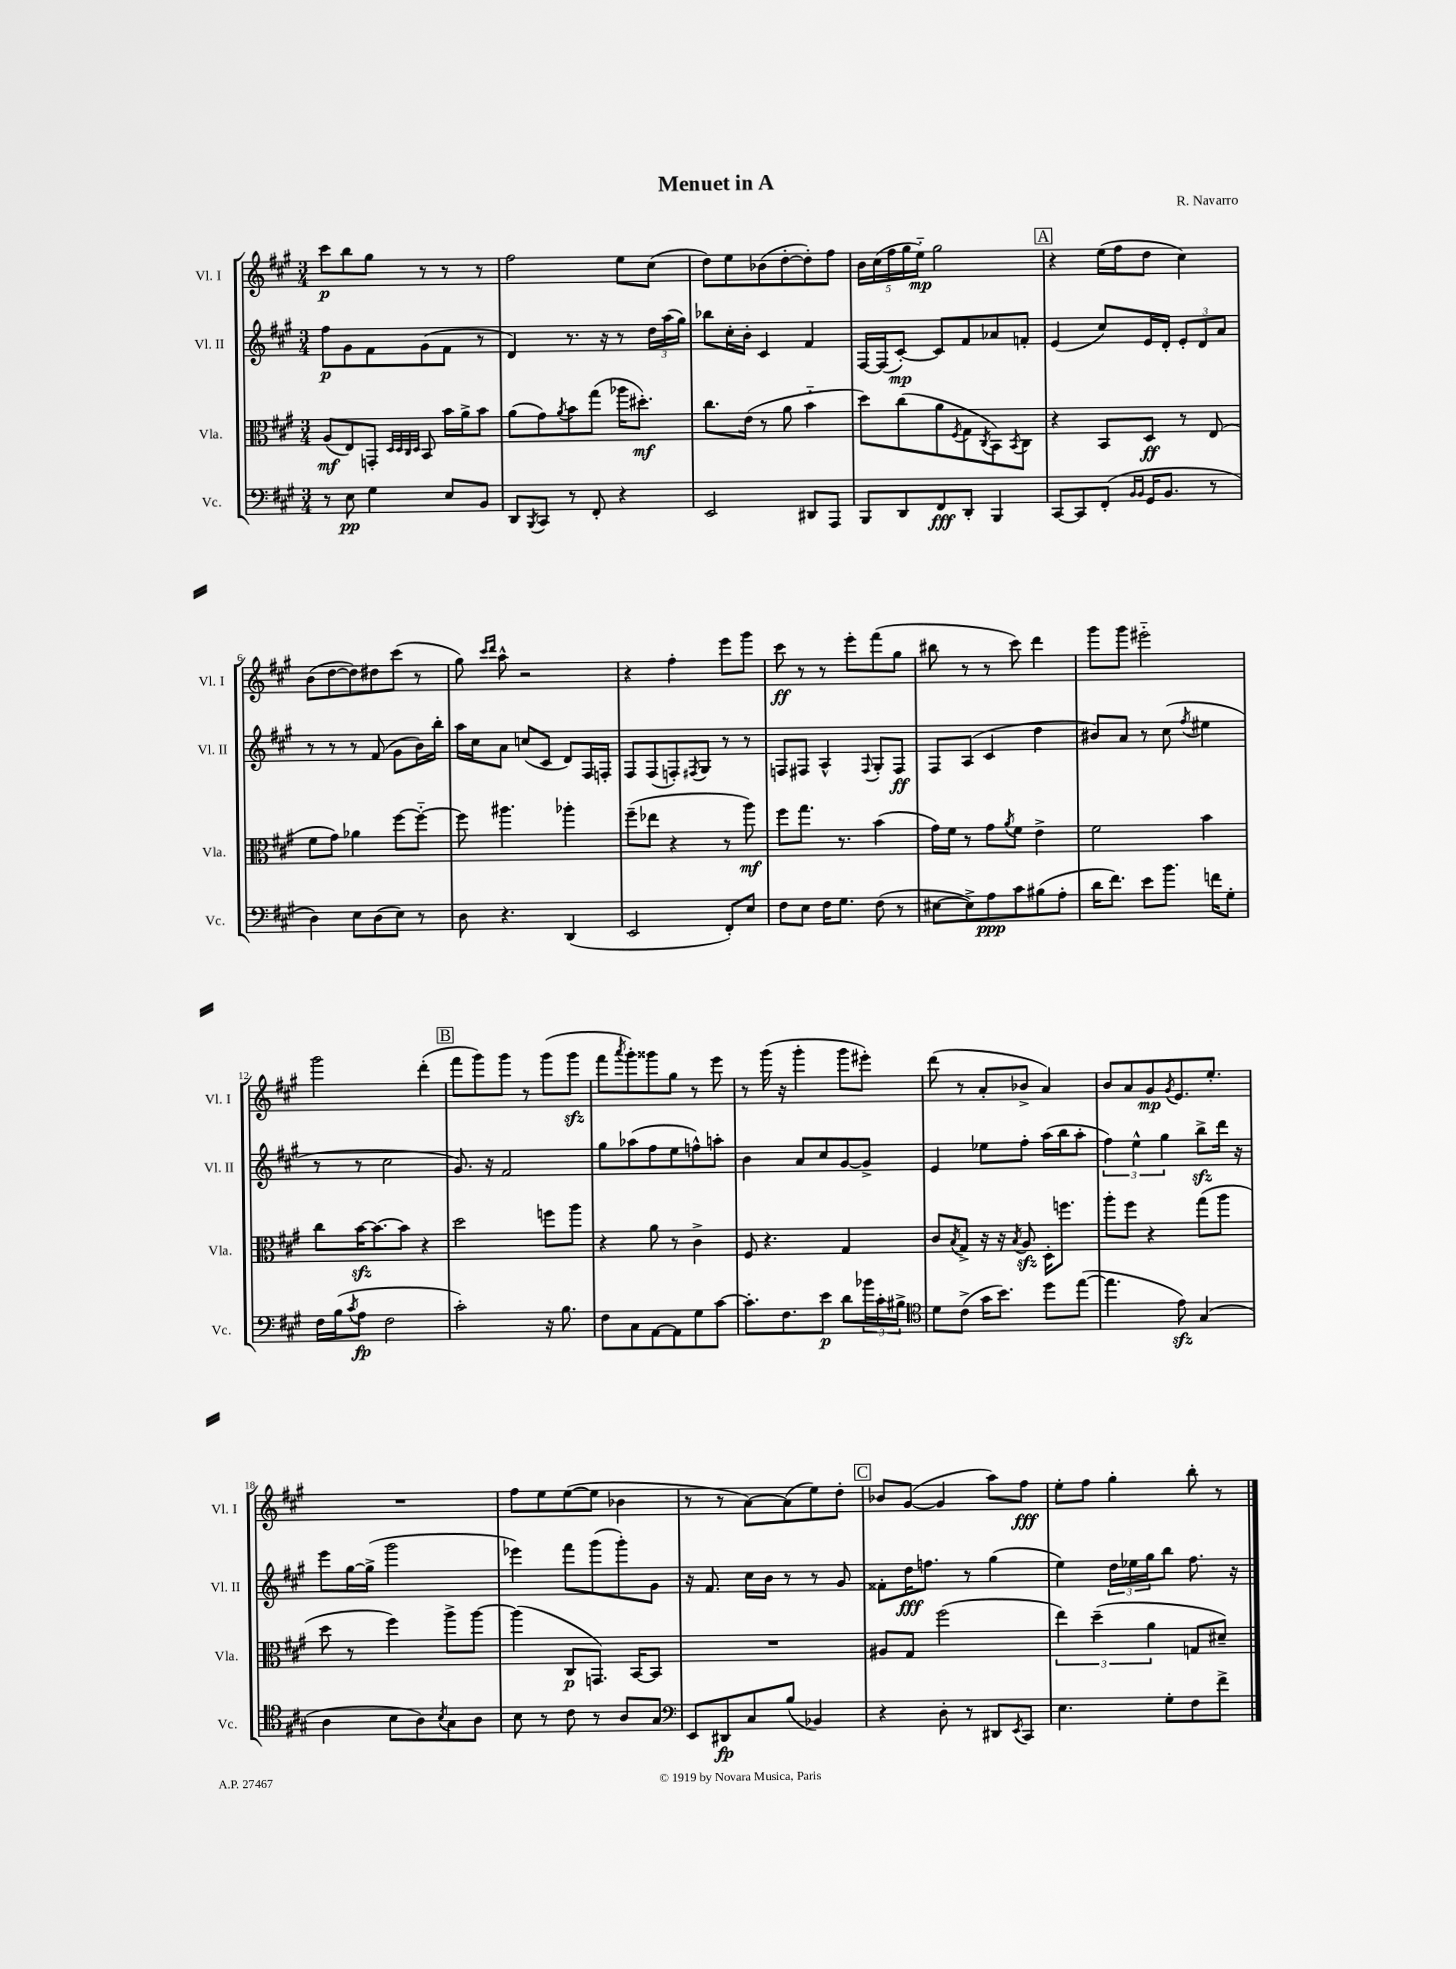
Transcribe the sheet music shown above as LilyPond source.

\header { title = "Menuet in A" composer = "R. Navarro" }
<<
\new StaffGroup <<
\new Staff = "s0" \with { instrumentName = "Vl. I" shortInstrumentName = "Vl. I" } {
    \clef treble \key a \major \numericTimeSignature \time 3/4
    cis'''8\p b''8 gis''8 r8 r8 r8 |
    fis''2 e''8 cis''8( |
    d''8) e''8 bes'8( d''8~-. d''8-.) fis''8 |
    \tuplet 5/4 { b'16 cis''16( fis''16 gis''16 e''16-_\mp) } gis''2 |
    \mark \markup { \box "A" } r4 e''16( fis''16 d''8 cis''4) |
    b'8( d''8~ d''8) dis''8 cis'''8( r8 |
    gis''8) \grace { cis'''16 d'''16 } a''8-^ r2 |
    r4 fis''4-. e'''8 gis'''8 |
    cis'''8\ff r8 r8 e'''8-. fis'''8( gis''8 |
    bis''8 r8 r8 cis'''8) d'''4 |
    gis'''8 gis'''8 eis'''2-_ |
    gis'''2 d'''4-.( |
    \mark \markup { \box "B" } fis'''8 gis'''8) gis'''8 r8 gis'''8( gis'''8\sfz |
    fis'''8 \acciaccatura { a'''8 } gis'''8-.) gisis'''8 gis''8 r8 e'''8 |
    r8 gis'''16( r16 gis'''4-. gis'''8 eis'''8-.) |
    d'''8( r8 a'8-. bes'8-> a'4) |
    b'8 a'8 gis'8\mp \acciaccatura { gis'8 } e'8. e''8.-. |
    R2. |
    fis''8 e''8 e''8~( e''8 bes'4 |
    r8 r8 a'8~) a'8( e''8) d''8-. |
    \mark \markup { \box "C" } bes'8 gis'8~( gis'4 a''8) fis''8\fff |
    e''8-. fis''8 gis''4-. b''8-. r8 \bar "|." |
}
\new Staff = "s1" \with { instrumentName = "Vl. II" shortInstrumentName = "Vl. II" } {
    \clef treble \key a \major \numericTimeSignature \time 3/4
    fis''8\p gis'8 fis'8 gis'8( fis'8 r8 |
    d'4) r8. r16 r8 \tuplet 3/2 { d''16 a''16( gis''16) } |
    bes''8 cis''16-. b'16-. cis'4 fis'4 |
    fis16~ fis16( cis'8~-.\mp) cis'8 fis'8 aes'8 f'8-. |
    \mark \markup { \box "A" } e'4( cis''8) e'16 d'16-. \tuplet 3/2 { e'8-. d'8 a'8 } |
    r8 r8 r8 fis'8( gis'8 b'16) b''16-. |
    a''16 cis''16 a'8 c''8( cis'8 d'8) fis16 f16-. |
    fis8 fis8( f8-.) \acciaccatura { fis8 } gis8 r8 r8 |
    f8 fis8 a4-^ \appoggiatura { fis8 } gis8-. fis8\ff |
    fis8 a8( cis'4 d''4 |
    bis'8) a'8 r8 cis''8( \acciaccatura { fis''8 } eis''4 |
    r8 r8 cis''2 |
    \mark \markup { \box "B" } gis'8.) r16 fis'2 |
    gis''8 aes''8( fis''8 e''8 f''8-^) a''8-. |
    b'4 a'8 cis''8 gis'8~ gis'8-> |
    e'4 ees''8 fis''8-. a''16( b''16 a''8-. |
    \tuplet 3/2 { fis''4) e''4-^ gis''4 } b''8->\sfz d'''16 r16 |
    e'''8 gis''16~ gis''16->( gis'''2 |
    ees'''4) fis'''8 gis'''8( gis'''8-.) gis'8 |
    r16 fis'8. cis''16 b'16 r8 r8 gis'8 |
    \mark \markup { \box "C" } fisis'8-. d''16\fff f''8. r8 gis''4( |
    e''4) \tuplet 3/2 { d''16 ees''16 gis''16 } b''8 fis''8. r16 \bar "|." |
}
\new Staff = "s2" \with { instrumentName = "Vla." shortInstrumentName = "Vla." } {
    \clef alto \key a \major \numericTimeSignature \time 3/4
    a8\mf( e8) g,8-. \grace { d32 d32 cis32 d32 } b,8 b'16 a'16-> b'8 |
    a'8( gis'8) \acciaccatura { a'8 } b'8 gis''8( aes''16 dis''8.-.\mf) |
    cis''8. e'16( r8 a'8 b'4-_ |
    d''8) cis''8( a'8 \acciaccatura { fis8 } gis8 \acciaccatura { cis8 } b,8) \acciaccatura { b,8 } cis8 |
    \mark \markup { \box "A" } r4 b,8 d8\ff r8 e8( |
    fis'8 gis'8) aes'4 fis''8~ fis''8~-_ |
    fis''8 ais''4. aes''4-. |
    fis''8--( ees''8 r4 r8 a''8\mf) |
    fis''8 gis''8. r8. b'4( |
    gis'16) fis'16 r8 gis'8 \acciaccatura { a'8 } fis'8 e'4-> |
    fis'2 b'4 |
    cis''8 b'16~\sfz b'8.~ b'8 r4 |
    \mark \markup { \box "B" } d''2 f''8 a''8 |
    r4 a'8 r8 cis'4-> |
    fis8 r4. gis4 |
    cis'8 \acciaccatura { b8 } gis8-> r16 r16 \acciaccatura { b8 } a8\sfz d16-. f''8. |
    a''8-. fis''8 r4 gis''8( a''8 |
    d''8 r8 fis''4) a''8-> a''8~ |
    a''4( cis8\p g,8.) b,16~ b,8 |
    R2. |
    \mark \markup { \box "C" } ais8 gis8 fis''2( |
    \tuplet 3/2 { e''4) d''4--( a'4 } g8 dis'8--) \bar "|." |
}
\new Staff = "s3" \with { instrumentName = "Vc." shortInstrumentName = "Vc." } {
    \clef bass \key a \major \numericTimeSignature \time 3/4
    r8 e8\pp gis4 e8 b,8 |
    d,8 \acciaccatura { b,,8 } cis,8 r8 fis,8-. r4 |
    e,2 dis,8 a,,8 |
    b,,8 d,8 fis,8\fff d,8-. b,,4 |
    \mark \markup { \box "A" } cis,8~ cis,8 fis,8-.( \grace { b,16 b,16 } gis,16 b,8. r8 |
    d4) e8 d8( e8) r8 |
    d8 r4. d,4( |
    e,2 fis,8-.) e8 |
    fis8 e8 fis16 gis8. fis8( r8 |
    eis8~ eis8->) a8\ppp cis'8 bis8( a8-. |
    d'16 fis'8.) e'8 b'8. f'16 gis8-. |
    fis16 b16( \acciaccatura { cis'8 } a8\fp fis2 |
    \mark \markup { \box "B" } cis'2-.) r16 b8. |
    fis8 cis8 a,8~ a,8 gis8 cis'8~ |
    cis'8.-. fis8. e'8\p d'8 \tuplet 3/2 { bes'16 cis'16-. bis16-> } |
    \clef tenor d'8 cis'8->( gis'16 b'8.) d''8 e''8~( |
    e''4. e'8\sfz) gis4( |
    a4 b8 a8) \acciaccatura { b8 } gis8 a8 |
    b8 r8 cis'8 r8 a8 gis8 |
    \clef bass e,8 dis,8\fp cis8 b8( bes,4) |
    \mark \markup { \box "C" } r4 d8-. r8 dis,8 \acciaccatura { e,8 } cis,8 |
    e4. gis8-. fis8 fis'8-> \bar "|." |
}
>>
>>
